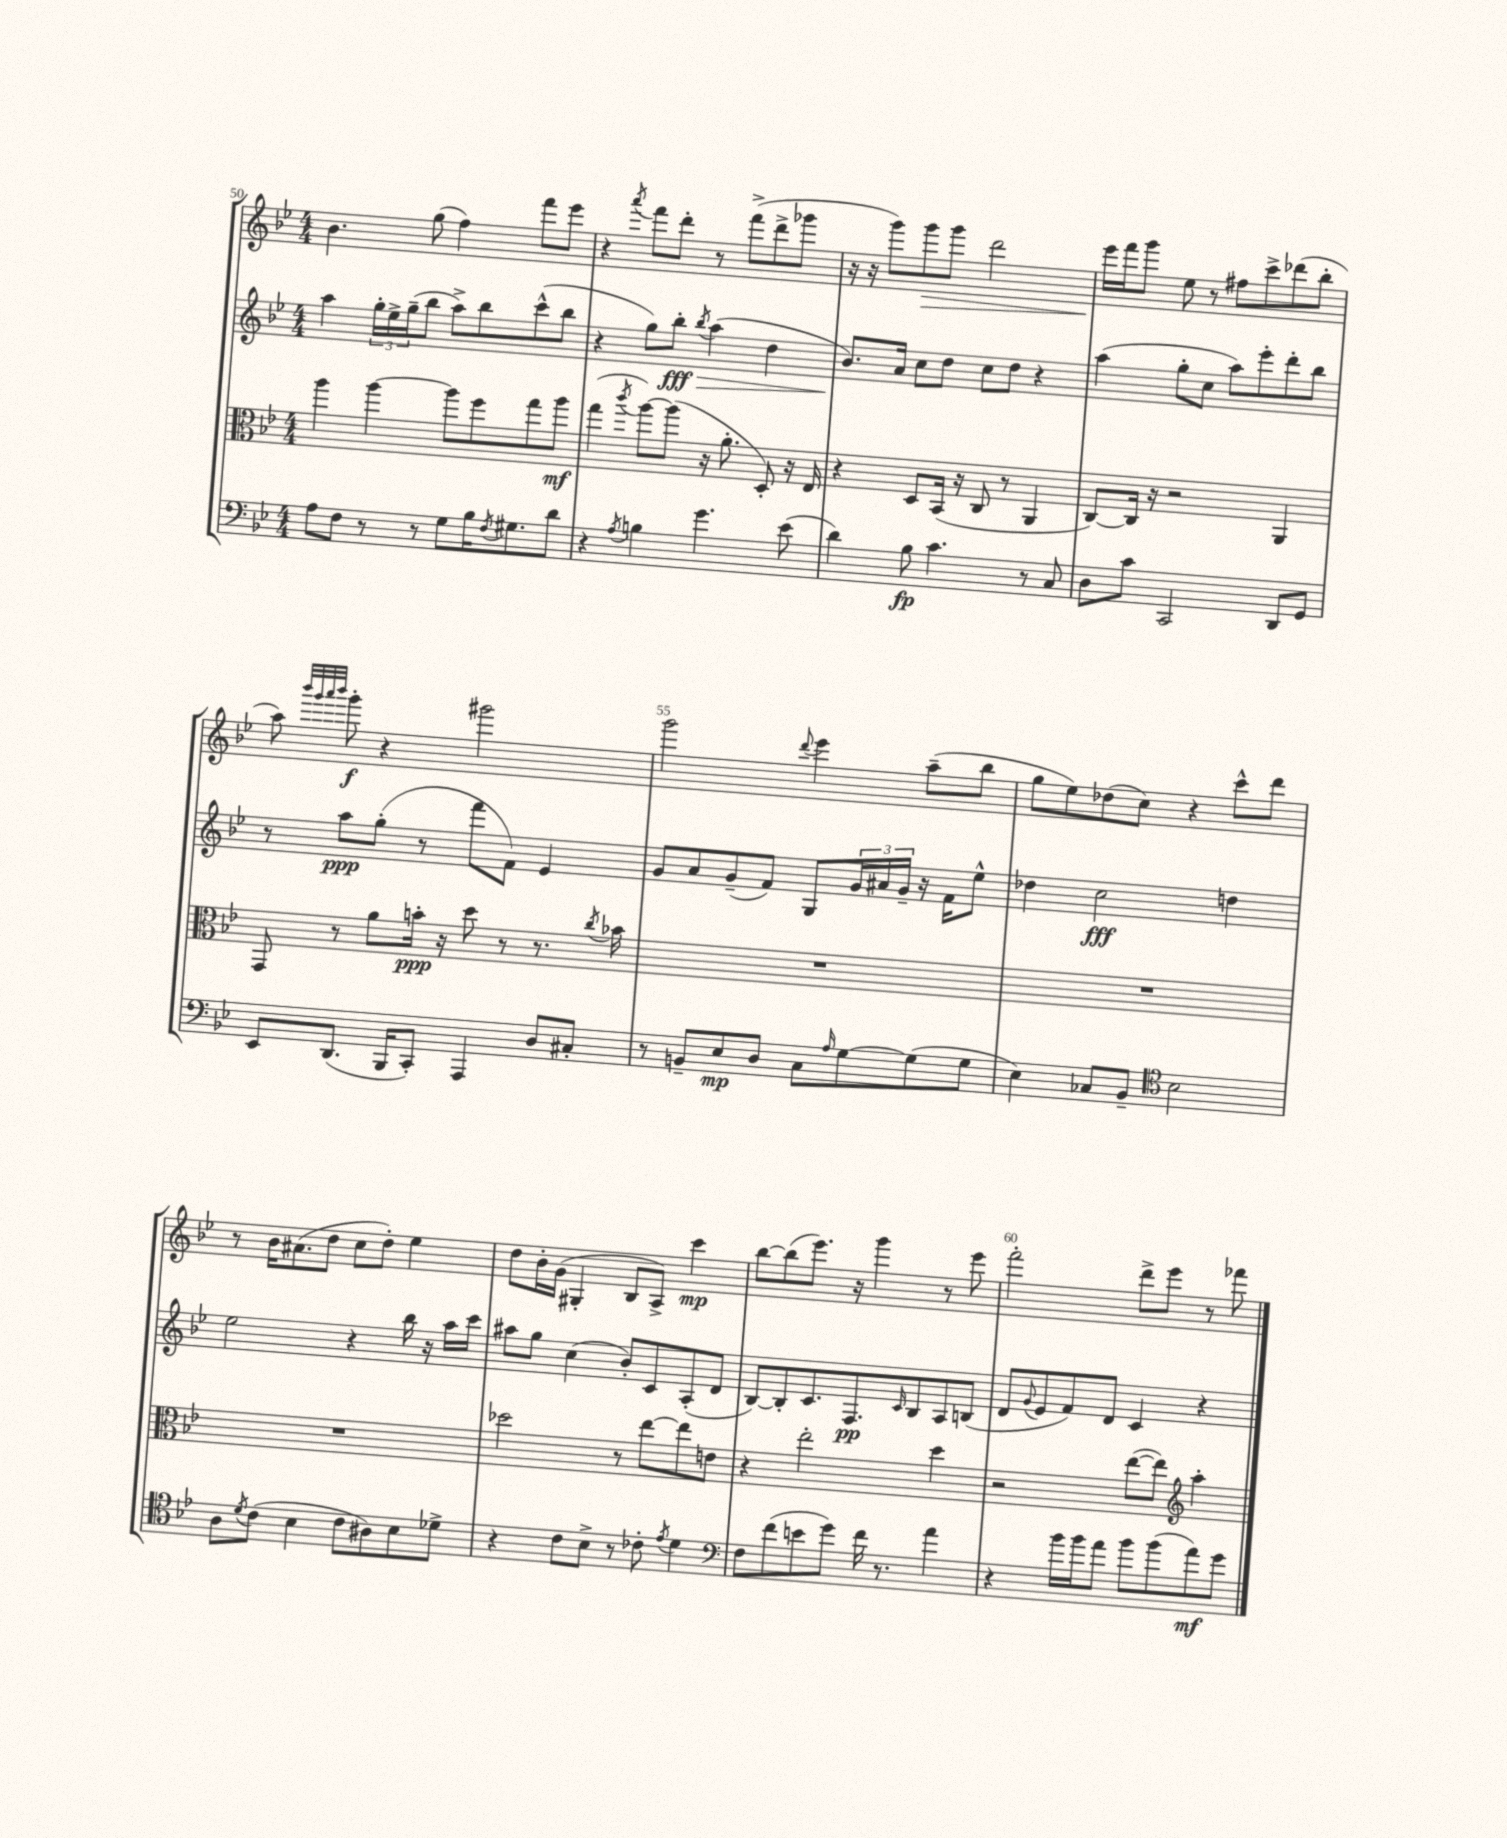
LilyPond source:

<<
\new StaffGroup <<
\new Staff = "s0" {
    \clef treble \key bes \major \numericTimeSignature \time 4/4
    bes'4. g''8( f''4) f'''8 ees'''8 |
    r4 \acciaccatura { a'''8 } f'''8 d'''8-. r8 f'''8->( d'''8-> ges'''8 |
    r16 r16 g'''8) g'''8\> g'''8 d'''2 |
    ees'''16\! f'''16 g'''8 ees''8 r8 fis''8 c'''8-> des'''8( bes''8-. |
    a''8) \grace { bes'''32 g'''32 a'''32 bes'''32 } g'''8-.\f r4 gis'''2 |
    g'''2 \appoggiatura { d'''8 } ees'''4 a''8--( bes''8 |
    g''8 ees''8) des''8( c''8) r4 c'''8-^ d'''8 |
    r8 bes'16 ais'8.( d''8 c''8 d''8-.) ees''4 |
    d''8 bes'16-. g'16( gis4-. bes8 a8->) c'''4\mp |
    bes''8~ bes''8( ees'''8.) r16 g'''4 r8 ees'''8 |
    f'''2-. d'''8-> ees'''8 r8 fes'''8 \bar "|." |
}
\new Staff = "s1" {
    \clef treble \key bes \major \numericTimeSignature \time 4/4
    a''4 \tuplet 3/2 { g''16-. ees''16-> g''16--( } bes''8 a''8->) bes''8 c'''8-^( bes''8 |
    r4 g''8) bes''8-.\fff\> \acciaccatura { bes''8 } a''4( d''4 |
    bes'8.\!) a'16 c''8 d''8 c''8 d''8 r4 |
    a''4( g''8-. c''8 a''8) ees'''8-. d'''8-. bes''8 |
    r8 a''8\ppp g''8-.( r8 f'''8 f'8) ees'4 |
    g'8 a'8 g'8--( f'8) g8 \tuplet 3/2 { g'16 ais'16 g'16-- } r16 f'16 ees''8-^ |
    des''4 c''2\fff d''4 |
    ees''2 r4 bes''16 r16 a''16 c'''16 |
    ais''8 g''8 c''4( bes'8-.) c'8 a8-.( d'8 |
    bes8~) bes8-. c'8. f8.\pp \grace { c'16 } bes8 a8 b8( |
    d'8 \appoggiatura { g'8 } ees'8 f'8) d'8 c'4 r4 \bar "|." |
}
\new Staff = "s2" {
    \clef alto \key bes \major \numericTimeSignature \time 4/4
    a''4 a''4~ a''8 f''8 g''8 a''8\mf |
    g''4( \acciaccatura { c'''8 } a''8~) a''8( r16 a'8.-. d8-.) r16 ees16 |
    r4 d8 bes,16( r16 c8 r8 a,4 |
    c8~) c16 r16 r2 a,4 |
    g,8 r8 a'8 b'16-.\ppp r16 d''8 r8 r8. \acciaccatura { c''8 } bes'16 |
    R1 |
    R1 |
    R1 |
    des''2 r8 ees''8~ ees''8 e'8 |
    r4 ees''2-. d''4 |
    r2 ees''8~( ees''8) \clef treble a''4-. \bar "|." |
}
\new Staff = "s3" {
    \clef bass \key bes \major \numericTimeSignature \time 4/4
    a8 f8 r8 r8 g8 bes16 \acciaccatura { f8 } gis8. d'8 |
    r4 \acciaccatura { a8 } b4 g'4. ees'8( |
    d'4) bes8\fp c'4. r8 c8 |
    d8 c'8 c,2 d,8 g,8 |
    ees,8 d,8.( bes,,16 c,8-.) a,,4 d8 cis8-. |
    r8 b,8-- ees8\mp d8 c8 \grace { a16 } g8~ g8( g8 |
    ees4) ces8 bes,8-- \clef tenor bes2 |
    a8 \acciaccatura { d'8 } c'8( bes4 c'8 ais8) bes8 des'8-> |
    r4 c'8 bes8-> r8 ces'8-. \acciaccatura { ees'8 } d'4 |
    \clef bass f8 f'8( e'8 g'8) f'16 r8. a'4 |
    r4 bes'16 bes'16 a'8 bes'8 bes'8( a'8\mf) g'8 \bar "|." |
}
>>
>>
\layout { \context { \Score currentBarNumber = #50 \override BarNumber.break-visibility = ##(#f #t #t) barNumberVisibility = #(every-nth-bar-number-visible 5) } }
